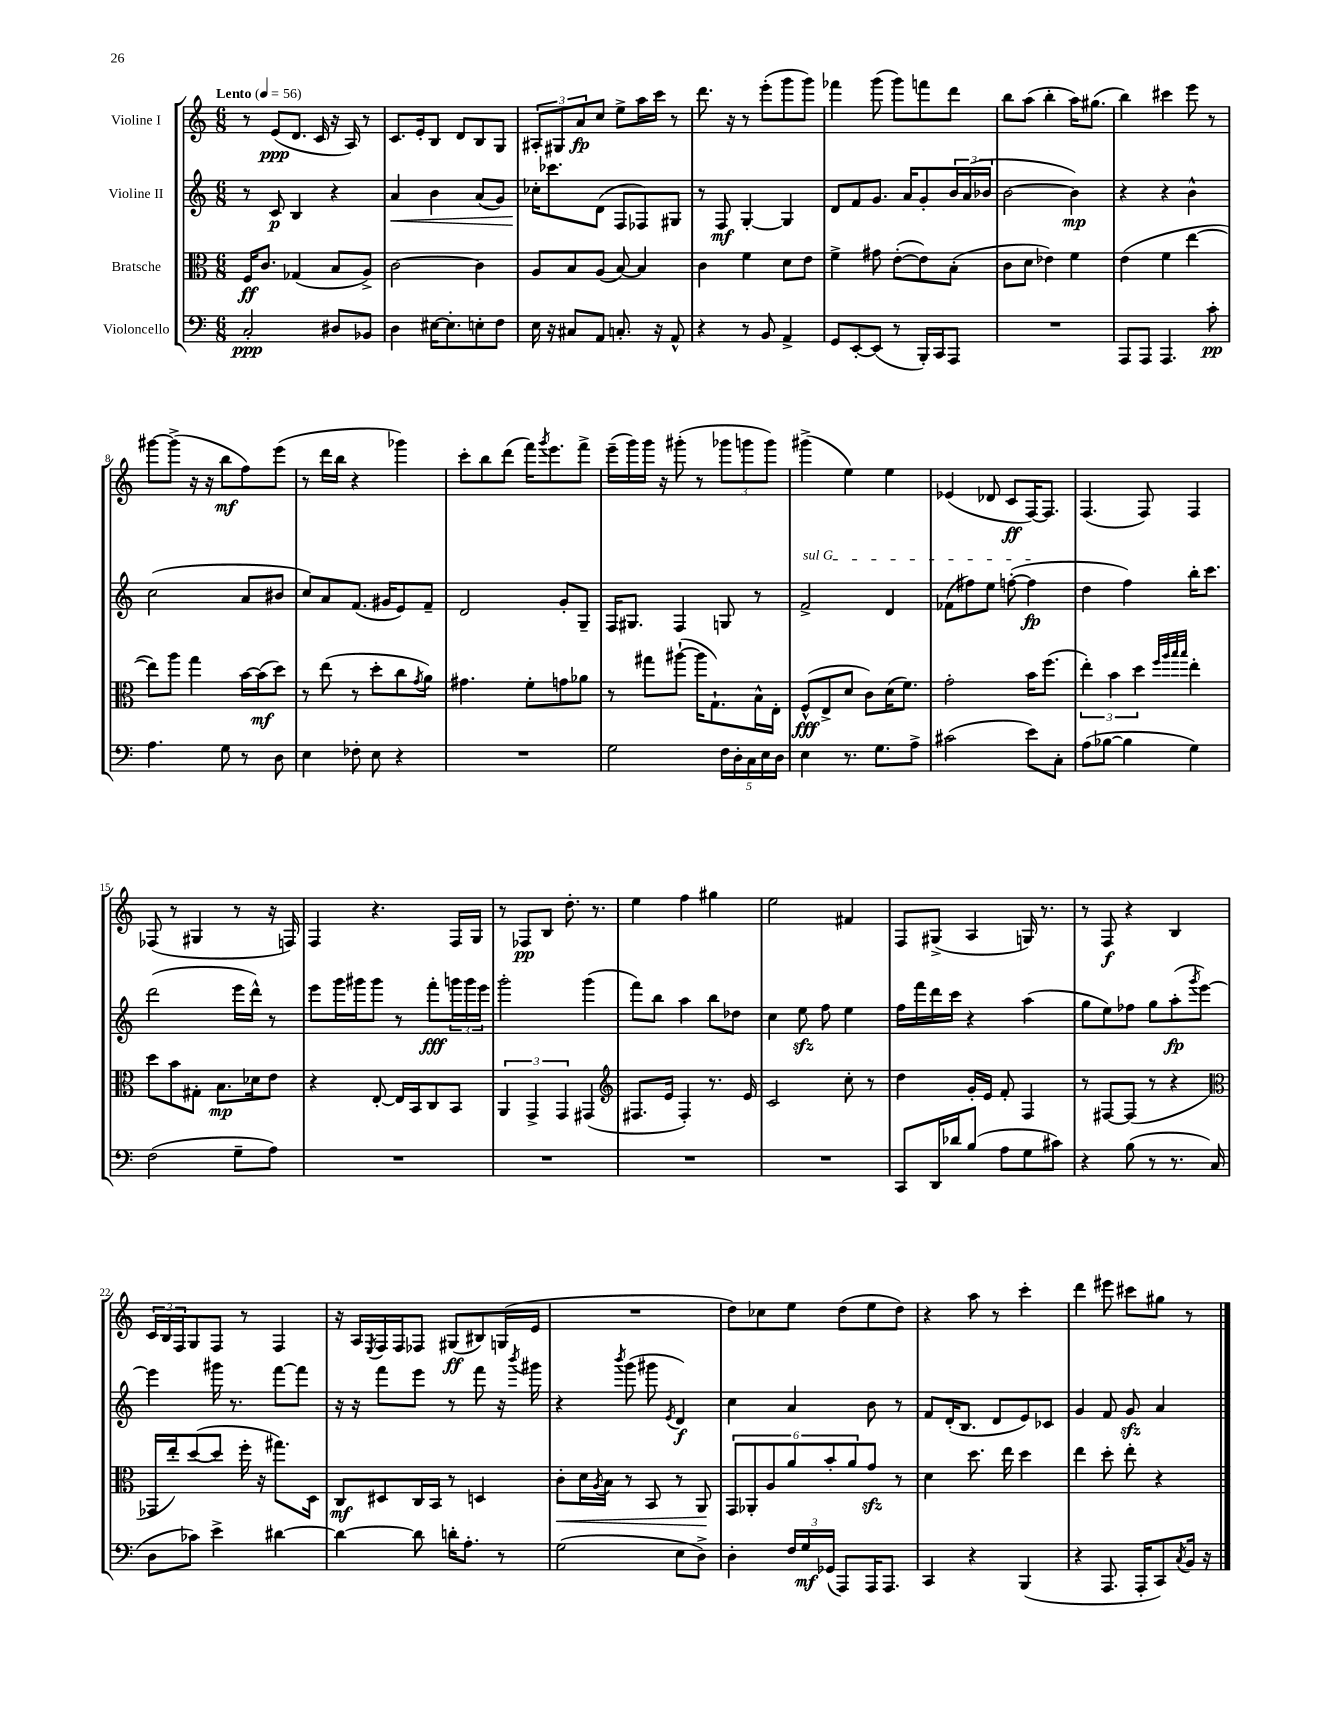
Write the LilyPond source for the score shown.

<<
\new StaffGroup <<
\new Staff = "s0" \with { instrumentName = "Violine I" } {
    \clef treble \key c \major \numericTimeSignature \time 6/8 \tempo "Lento" 4 = 56
    r8 e'8\ppp( d'8. c'16 r16 a16) r8 |
    c'8. e'16-. b8 d'8 b8 g8 |
    \tuplet 3/2 { ais8-. gis8 a'8\fp } c''8 e''8-> a''16 c'''16 r8 |
    d'''8. r16 r8 e'''8-.( g'''8 g'''8) |
    fes'''4 g'''8( g'''8) f'''8 d'''8 |
    b''8 a''8( b''4-. a''16) gis''8.( |
    b''4) cis'''4 e'''8 r8 |
    gis'''8~ gis'''8->( r16 r16 b''8\mf f''8) e'''8( |
    r8 d'''16 b''16 r4 ges'''4) |
    c'''8-. b''8 d'''8( f'''16) \acciaccatura { g'''8 } e'''8. f'''8-> |
    e'''16--( g'''16) g'''16 r16 gis'''8-.( r8 \tuplet 3/2 { ges'''8 g'''8 g'''8) } |
    gis'''4->( e''4) e''4 |
    ees'4( des'8 c'8\ff f16~) f8. |
    f4.( f8) f4 |
    fes8( r8 gis4 r8 r16 f16) |
    f4 r4. f16 g16 |
    r8 fes8\pp b8 d''8.-. r8. |
    e''4 f''4 gis''4 |
    e''2 fis'4 |
    f8 gis8->( a4 g16) r8. |
    r8 f8\f r4 b4 |
    \tuplet 3/2 { c'16 b16 f16 } g8 f8 r8 f4 |
    r16 a16 \acciaccatura { e8 } f16 f16 fes8 gis8\ff( bis8) g16( e'16 |
    R2. |
    d''8) ces''8 e''8 d''8( e''8 d''8) |
    r4 a''8 r8 c'''4-. |
    d'''4 eis'''8 cis'''8 gis''8 r8 \bar "|." |
}
\new Staff = "s1" \with { instrumentName = "Violine II" } {
    \clef treble \key c \major \numericTimeSignature \time 6/8
    r8 c'8\p b4 r4 |
    a'4\< b'4 a'8( g'8) |
    ces''16-.\! ces'''8. d'8( f8 fes8) gis8 |
    r8 f8\mf g4~-. g4 |
    d'8 f'8 g'8. a'16 g'8-. \tuplet 3/2 { b'16 a'16( bes'16 } |
    b'2~ b'4\mp) |
    r4 r4 b'4-^ |
    c''2( a'8 bis'8 |
    c''8) a'8 f'8.( gis'16 e'8) f'8-- |
    d'2 g'8-. g8-- |
    f16 gis8. f4 g8 r8 |
    \once \override TextSpanner.bound-details.left.text = \markup { \italic "sul G" } f'2->\startTextSpan d'4 |
    fes'8( fis''8) e''8 f''8~-.( f''4\fp\stopTextSpan |
    d''4 f''4) b''16-. c'''8. |
    d'''2( e'''16 d'''16-^) r8 |
    e'''8 g'''16 gis'''16 gis'''8 r8 f'''8-.\fff \tuplet 3/2 { g'''16 g'''16 e'''16 } |
    g'''2-. g'''4( |
    f'''8) b''8 a''4 b''8 des''8 |
    c''4 e''8\sfz f''8 e''4 |
    f''16 f'''16 d'''16 c'''16 r4 a''4( |
    g''8 e''8) fes''8 g''8 a''8-.\fp( \acciaccatura { g'''8 } e'''8~) |
    e'''4 gis'''16 r8. f'''8~ f'''8 |
    r16 r16 f'''8 e'''8 r8 f'''8 r16 \acciaccatura { b'''8 } gis'''16 |
    r4 \acciaccatura { b'''8 } g'''8( gis'''8 \acciaccatura { e'8 } d'4\f) |
    c''4 a'4 b'8 r8 |
    f'8 d'16-.( b8. d'8 e'8) ces'8 |
    g'4 f'8 g'8\sfz a'4 \bar "|." |
}
\new Staff = "s2" \with { instrumentName = "Bratsche" } {
    \clef alto \key c \major \numericTimeSignature \time 6/8
    f16\ff c'8. ges4( b8 a8->) |
    c'2~ c'4 |
    a8 b8 a8( b8~) b4 |
    c'4 f'4 d'8 e'8 |
    f'4-> gis'8 e'8~-.( e'8) b8-.( |
    c'8 d'8 ees'4) f'4 |
    e'4( f'4 e''4~ |
    e''8) a''8 g''4 b'16~ b'16\mf( d''8) |
    r8 e''8( r8 d''8-. c''8 \acciaccatura { g'8 } a'8) |
    gis'4. f'8-. g'8 aes'8 |
    r8 gis''8 ais''8~-!( ais''16 g8.-!) b16-^ e16-. |
    f8-^\fff( e8-> d'8 c'8) d'16( f'8.) |
    g'2-. b'16 f''8.( |
    \tuplet 3/2 { e''4-.) b'4 d''4 } \grace { f''32 a''32 b''32 b''32 } e''4-. |
    d''8 b'8 gis8-. b8.\mp des'16 e'8 |
    r4 e8~-. e16 b,16 c8 b,8 |
    \tuplet 3/2 { a,4 g,4-> g,4 } gis,4( |
    \clef treble fis8. e'16 fis4-.) r8. e'16 |
    c'2 c''8-. r8 |
    d''4 g'16-. e'16 f'8-. f4 |
    r8 fis8~ fis8( r8 r4 |
    \clef alto ges,16 e''16-.) d''8~( d''8 f''16-. r16 gis''8.) d16 |
    c8\mf dis8 c16 b,16 r8 d4 |
    c'8-.\< d'16 \acciaccatura { a8 } b16 r8 b,8 r8 a,8\! |
    \tuplet 6/4 { g,8 aes,8-. a8 a'8 b'8-. a'8 } g'8\sfz r8 |
    d'4 d''8. e''16 d''4 |
    e''4 d''8-. e''8-. r4 \bar "|." |
}
\new Staff = "s3" \with { instrumentName = "Violoncello" } {
    \clef bass \key c \major \numericTimeSignature \time 6/8
    c2-.\ppp dis8 bes,8 |
    d4 eis16~ eis8.-. e8-. f8 |
    e16 r16 cis8 a,8 c8.-. r16 a,8-^ |
    r4 r8 b,8 a,4-> |
    g,8 e,8~-. e,8( r8 b,,16-.) c,16 a,,8 |
    R2. |
    a,,8 a,,8 a,,4. c'8-.\pp |
    a4. g8 r8 d8 |
    e4 fes8-. e8 r4 |
    R2. |
    g2 \tuplet 5/4 { f16 d16-. c16 e16 d16 } |
    e4 r8. g8. a8-> |
    cis'2( e'8) c8-. |
    a8( bes8~ bes4 g4) |
    f2( g8-- a8) |
    R2. |
    R2. |
    R2. |
    R2. |
    c,8 d,16 des'16 b8( a8 g8 cis'8) |
    r4 b8( r8 r8. c16 |
    d8 ces'8) e'4-> dis'4~ |
    dis'4~ dis'8 d'16-. a8.-. r8 |
    g2( e8 d8->) |
    d4-. \tuplet 3/2 { f16 g16\mf ges,16( } a,,8) a,,16 a,,8. |
    c,4 r4 b,,4( |
    r4 a,,8. a,,16-. c,8) \acciaccatura { c8 } b,16 r16 \bar "|." |
}
>>
>>
